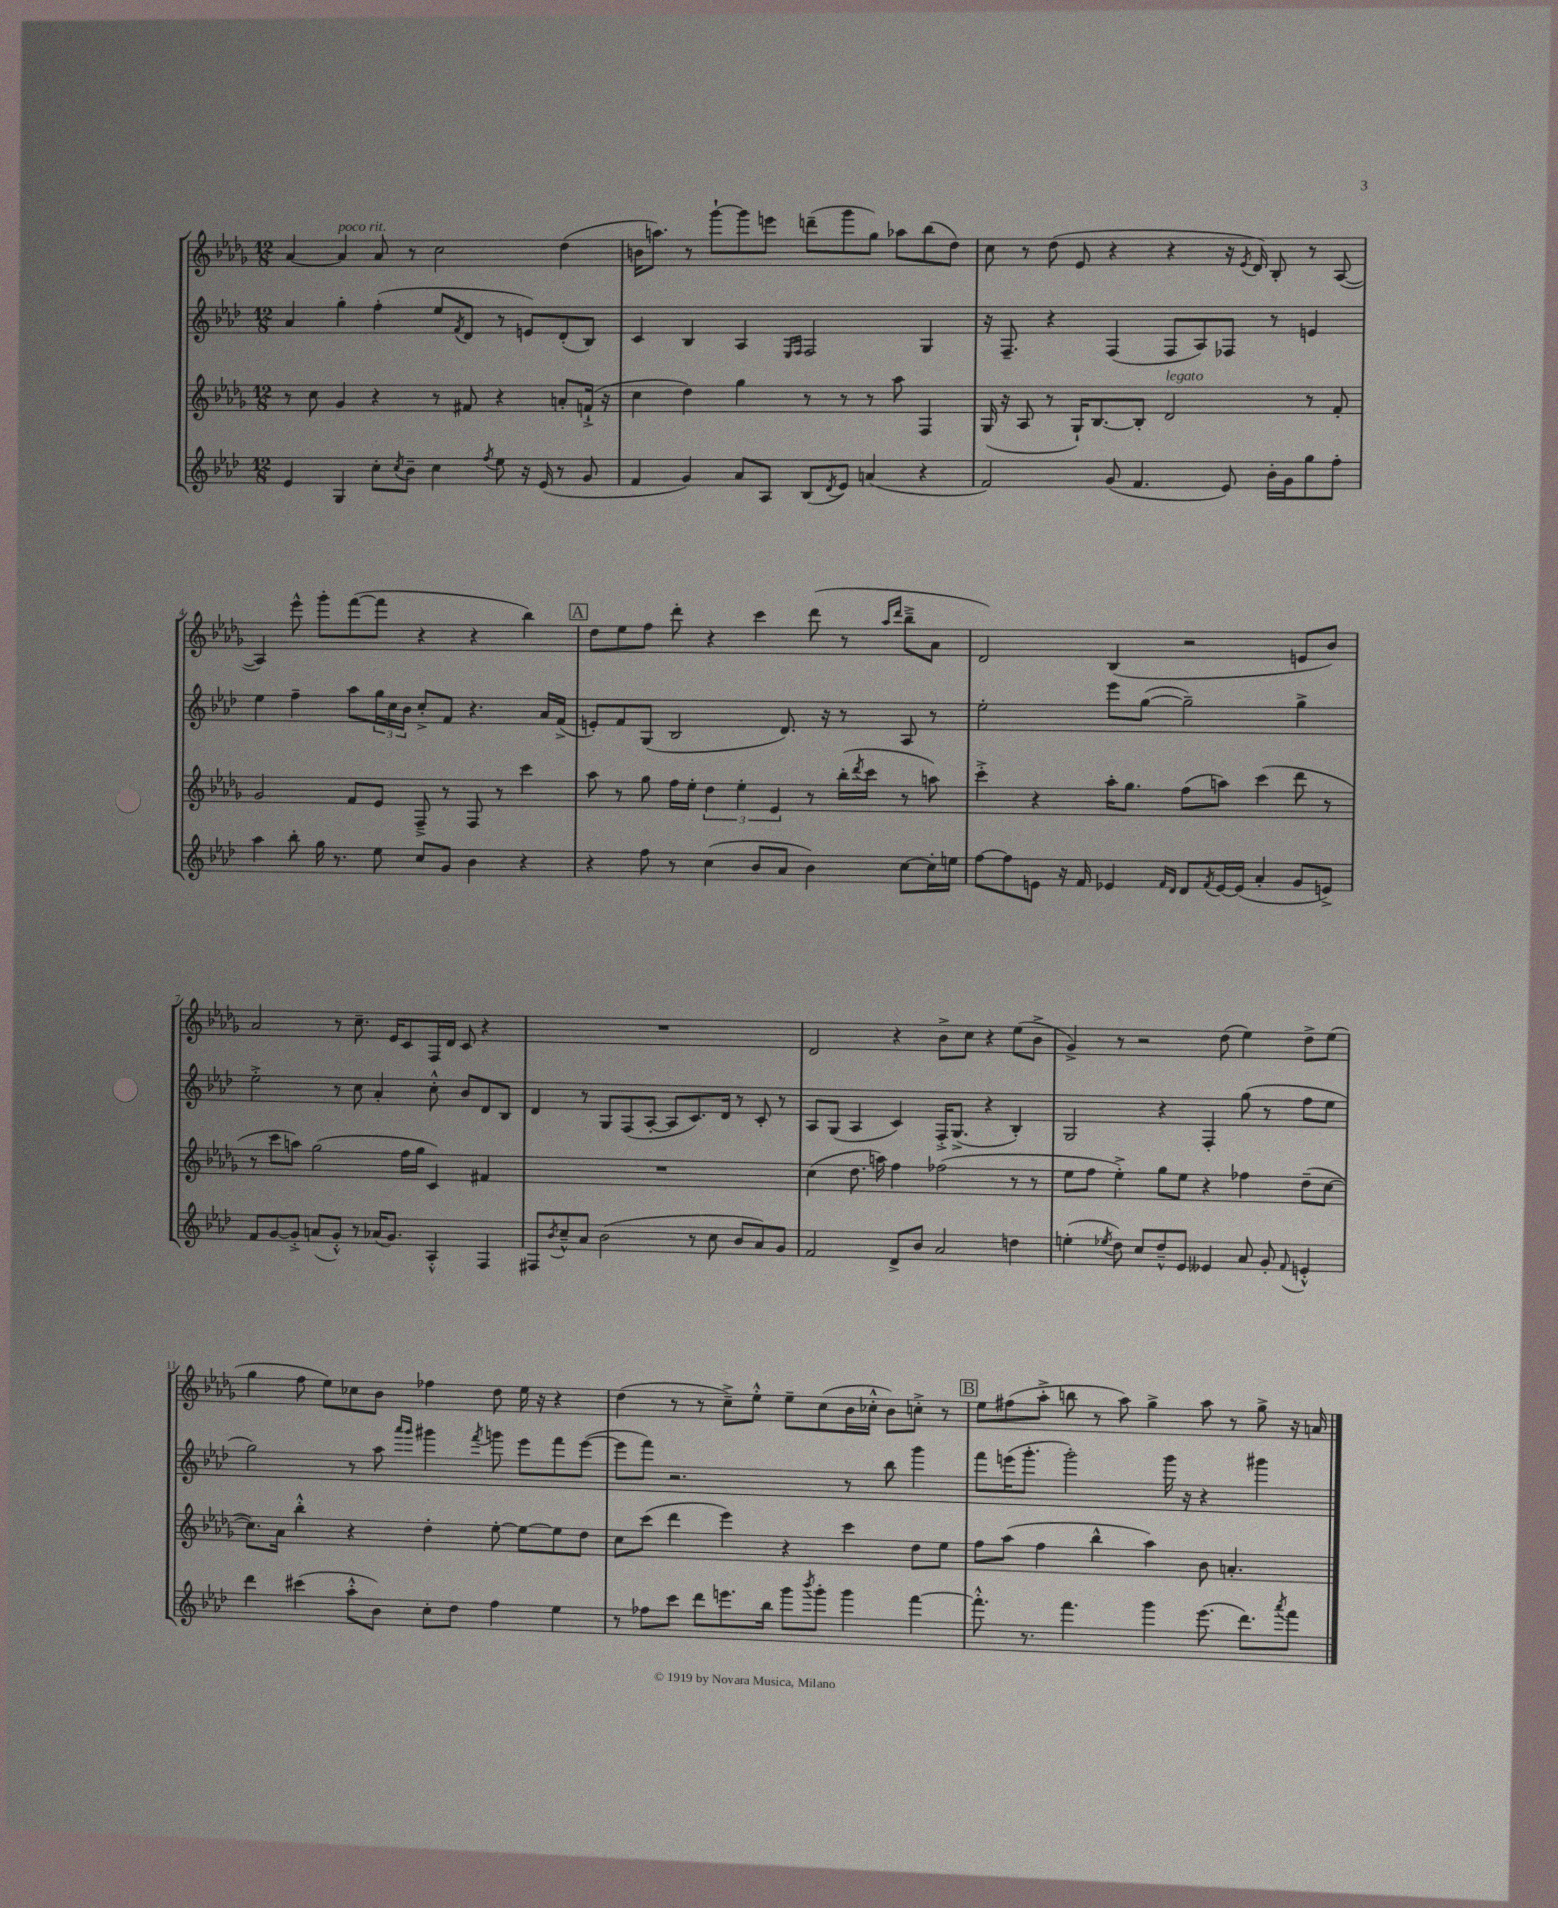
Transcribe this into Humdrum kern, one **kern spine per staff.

**kern	**kern	**kern	**kern
*part4	*part3	*part2	*part1
*staff4	*staff3	*staff2	*staff1
*clefG2	*clefG2	*clefG2	*clefG2
*k[b-e-a-d-]	*k[b-e-a-d-g-]	*k[b-e-a-d-]	*k[b-e-a-d-g-]
*M12/8	*M12/8	*M12/8	*M12/8
=1	=1	=1	=1
4e-/	8r	4a-/	[4a-/
.	8cc\	.	.
!	!	!	!LO:TX:a:i:t=poco rit.
4G/	4g-/	4gg'\	4a-/]
8cc'\L	4r	(4ff'\	8a-/
8qcc/	.	.	.
8b-~\J	.	.	8r
4cc\	8r	8ee-/L	2cc\
.	.	8qf/	.
.	8f#X/	8d-/J	.
8qff/	.	.	.
8ee-\	4r	8r	.
16r	.	8en/L)	.
(16e-/	.	.	.
8r	8an'/L	(8d-'/	(4dd-\
8g/	(16fn`^/Jk	8B-/J)	.
.	16r	.	.
=2	=2	=2	=2
4f/	4cc\	4c/	16bn\KL
.	.	.	8.aan\J)
4g/)	4dd-\)	4B-/	8r
.	.	.	[8ggg-`\L
8a-/L	4gg-\	4A-/	8ggg-\]
8A-/J	.	.	8eeen\J
.	.	16qqE-/LL	.
.	.	16qqF/JJ	.
(8B-/L	8r	2F/	(8dddn~\L
8qd-/	.	.	.
8e-/J)	8r	.	8ggg-\
(4an/	8r	.	8gg-\J)
.	8aa-\	.	8aa-X\L
4r	4F/	4G/	(8bb-\
.	.	.	8dd-\J)
=3	=3	=3	=3
2f/)	(16G-/	16r	8cc\
.	16r	8.F~/	.
.	8A-/	.	8r
.	8r	4r	(8dd-\
.	16G-`/KL)	.	8e-/
.	[8.B-/	.	.
(8g/	.	(4F/	4r
4.f/	8B-'/J]	.	.
!	!LO:TX:a:i:t=legato	!	!
.	2d-/	8F/L	4r
.	.	8A-/)	.
8e-/)	.	8F-X/J	16r
.	.	.	8qe-/
.	.	.	16d-/)
16b-'\LL	.	8r	8B-'/
16g\J	.	.	.
8gg\	8r	4en/	8r
8ff'\J	8f'/	.	([8A-/
!!LO:LB:g=z
=4	=4	=4	=4
4aa-\	2g-/	4ee-\	4A-/])
8bb-'\	.	4ff~\	8eee-^^\
16gg\	.	.	8ggg-'\L
8.r	.	.	.
.	8f/L	8aa-\L	([8fff\
8ee-\	8e-/J	24gg\L	8fff\J]
.	.	24cc\	.
.	.	24b-\JJ	.
8cc/L	8F~^/	8cc'^/L	4r
8g/J	8r	8f/J	.
4b-\	8F/	4.r	4r
.	8r	.	.
4r	4ccc\	.	4bb-\)
.	.	16a-/LL	.
.	.	(16f^/JJ	.
!!LO:REH:place=s1:t=A
=5	=5	=5	=5
4r	8aa-\	8en'/L)	8dd-\L
.	8r	8f/	8ee-\
8ff\	8gg-\	(8G/J	8ff\J
8r	16ff\LL	2B-/	8ddd-'\
.	16ee-'\JJ	.	.
(4cc\	6dd-\	.	4r
.	6ee-'\	.	.
8b-/L	.	.	4ccc\
.	6e-/	.	.
8a-/J	.	8.d-/)	.
4b-\)	8r	.	(8ddd-\
.	.	16r	.
.	(16bb-'\LL	8r	8r
.	8qddd-/	.	.
.	16ccc\JJ	.	.
.	.	.	16qqaa-/LL
.	.	.	16qqddd-/JJ
[8cc\L	8r	8A-/	8bb-~^\L
16cc'\L]	8aan\)	8r	8a-\J
16een\JJ	.	.	.
=6	=6	=6	=6
[8ff\L	4ccc'^\	2ee-'\	2d-/)
8ff\]	.	.	.
8en\J	4r	.	.
16r	.	.	.
16f/	.	.	.
4e-X/	16aa-'\KL	8eee-\L	(4B-/
.	8.gg-\J	.	.
.	.	([8gg\J	.
16qqf/LL	.	.	.
16qqd-/JJ	.	.	.
8d-/L	(8ff\L	2gg~\])	2r
8qf/	.	.	.
[16e-/L	8aan\J)	.	.
(16e-/JJ]	.	.	.
4a-'/	(4ccc\	.	.
8g/L	8ddd-\	4gg^\	8en/L
8en^/J)	8r	.	8b-/J)
!!LO:LB:g=z
=7	=7	=7	=7
8f/L	8r	2ee-'^\	2a-/
[8g/	8ccc\L	.	.
8g'^/J]	8aan\J)	.	.
(8an/L	(2gg-\	.	.
8g'^^/J)	.	8r	8r
8r	.	8cc\	8.cc~\
(16a-X/KL	.	4a-'/	.
8.g/J)	.	.	16e-/KL
.	16ff\LL	.	8c/
.	16gg-\JJ	.	.
4A-'^^/	4c/)	8cc'^^\	16F/L
.	.	.	16d-/JJ
.	.	8b-/L	8c/
4F/	4f#X/	8d-/	4r
.	.	8B-/J	.
=8	=8	=8	=8
8F#X/L	1.r	4d-/	1.r
8qb-/	.	.	.
8cc~^^/	.	.	.
8a-/J	.	8r	.
(2b-\	.	8G/L	.
.	.	(8F/	.
.	.	[8A-'/J	.
.	.	8A-/L]	.
8r	.	8.c/)	.
8cc\	.	.	.
.	.	16d-/Jk	.
8b-/L	.	8r	.
8a-/)	.	8c'/	.
8g/J	.	8r	.
=9	=9	=9	=9
2f/	(4cc\	8A-/L	2d-/
.	.	(8G/J	.
.	8.dd-\	4A-/	.
.	16aan\)	.	.
8d-^/L	4ff\	4c/)	4r
8b-/J	.	.	.
2a-/	(2ff-X\	16F'^/KL	8b-^\L
.	.	(8.G^/J	.
.	.	.	8cc\J
.	.	4r	4r
4ddn\	8r	4B-'/)	(8ee-\L
.	8r	.	8b-^\J
=10	=10	=10	=10
(4een'\	8ee-\L	2G/	4g-^/)
.	8ff\J	.	.
8qee-X/	.	.	.
8dd-\)	4ee-'^\)	.	8r
8cc/L	.	.	2r
8dd-~^^/	8gg-\L	4r	.
8e-/J	8ee-\J	.	.
4e--X/	4r	4F'/	.
.	.	.	(8dd-\
8a-/	4ff-X\	(8gg\	4ee-\)
8g'/	.	8r	.
8qqf/	.	.	.
4en'^^/	(8dd-~\L	8ff\L	8dd-^\L
.	[8cc\J	8ee-\J	(8ee-\J
!!LO:LB:g=z
=11	=11	=11	=11
4ddd-\	8.cc\L])	2gg\)	4gg-\
.	16a-\Jk	.	.
(4ccc#X\	4bb-'^^\	.	8ff\
.	.	.	8ee-\L)
8aa-'^^\L	4r	8r	8cc-X\
8b-\J)	.	8aa-\	8b-\J
.	.	16qqaaa-/LL	.
.	.	16qqggg/JJ	.
8cc'\L	4dd-'\	4ggg#X\	4ff-X\
8dd-\J	.	.	.
.	.	8qfff/	.
4ff\	[8ee-'\	8gggn\	8dd-\
.	8ee-\L_	8eee-\L	16ee-\
.	.	.	16r
4ee-\	8ee-\]	8fff\	4r
.	8dd-\J	([8eee-\J	.
=12	=12	=12	=12
8r	8cc\L	8eee-\L]	(4dd-\
8ff-X\L	(8ccc\J	8fff\J)	.
8ccc\J	4ddd-\	2.r	8r
8ddd-\L	.	.	8r
8.eeen\	4eee-\)	.	8cc~^\L)
.	.	.	8ee-'^^\J
16bb-\Jk	.	.	.
8ggg\L	4r	.	8ee-~\L
8qbbb-/	.	.	.
8ggg'\J	.	.	(8cc\
4ggg\	4ccc\	8r	16b-\L
.	.	.	16cc-X'^^\JJ
.	.	8bb-\	8b-\L)
[4fff\	8dd-\L	4ggg\	8ccn'^\J
.	8ee-\J	.	8r
!!LO:REH:place=s1:t=B
=13	=13	=13	=13
8.fff'^^\]	8ff\L	8fff\L	8ee-\L
.	(8aa-\J	(16eeen\K	(8ff#X\
8.r	.	8.ggg'\J	.
.	4ff\	.	8aa-'^\J
4.fff\	.	2ggg'\)	8bbn\
.	4bb-^^\	.	8r
.	.	.	8aa-\)
4ggg\	4aa-\)	.	4gg-^\
.	.	16ggg\	.
.	.	16r	.
(8.eee-\	8b-\	4r	8aa-\
.	4.an'/	.	8r
8.ddd-\L)	.	.	.
.	.	4ggg#X\	8gg-^\
8qaaa-/	.	.	.
8fff\J	.	.	16r
.	.	.	16an/
==	==	==	==
*-	*-	*-	*-
